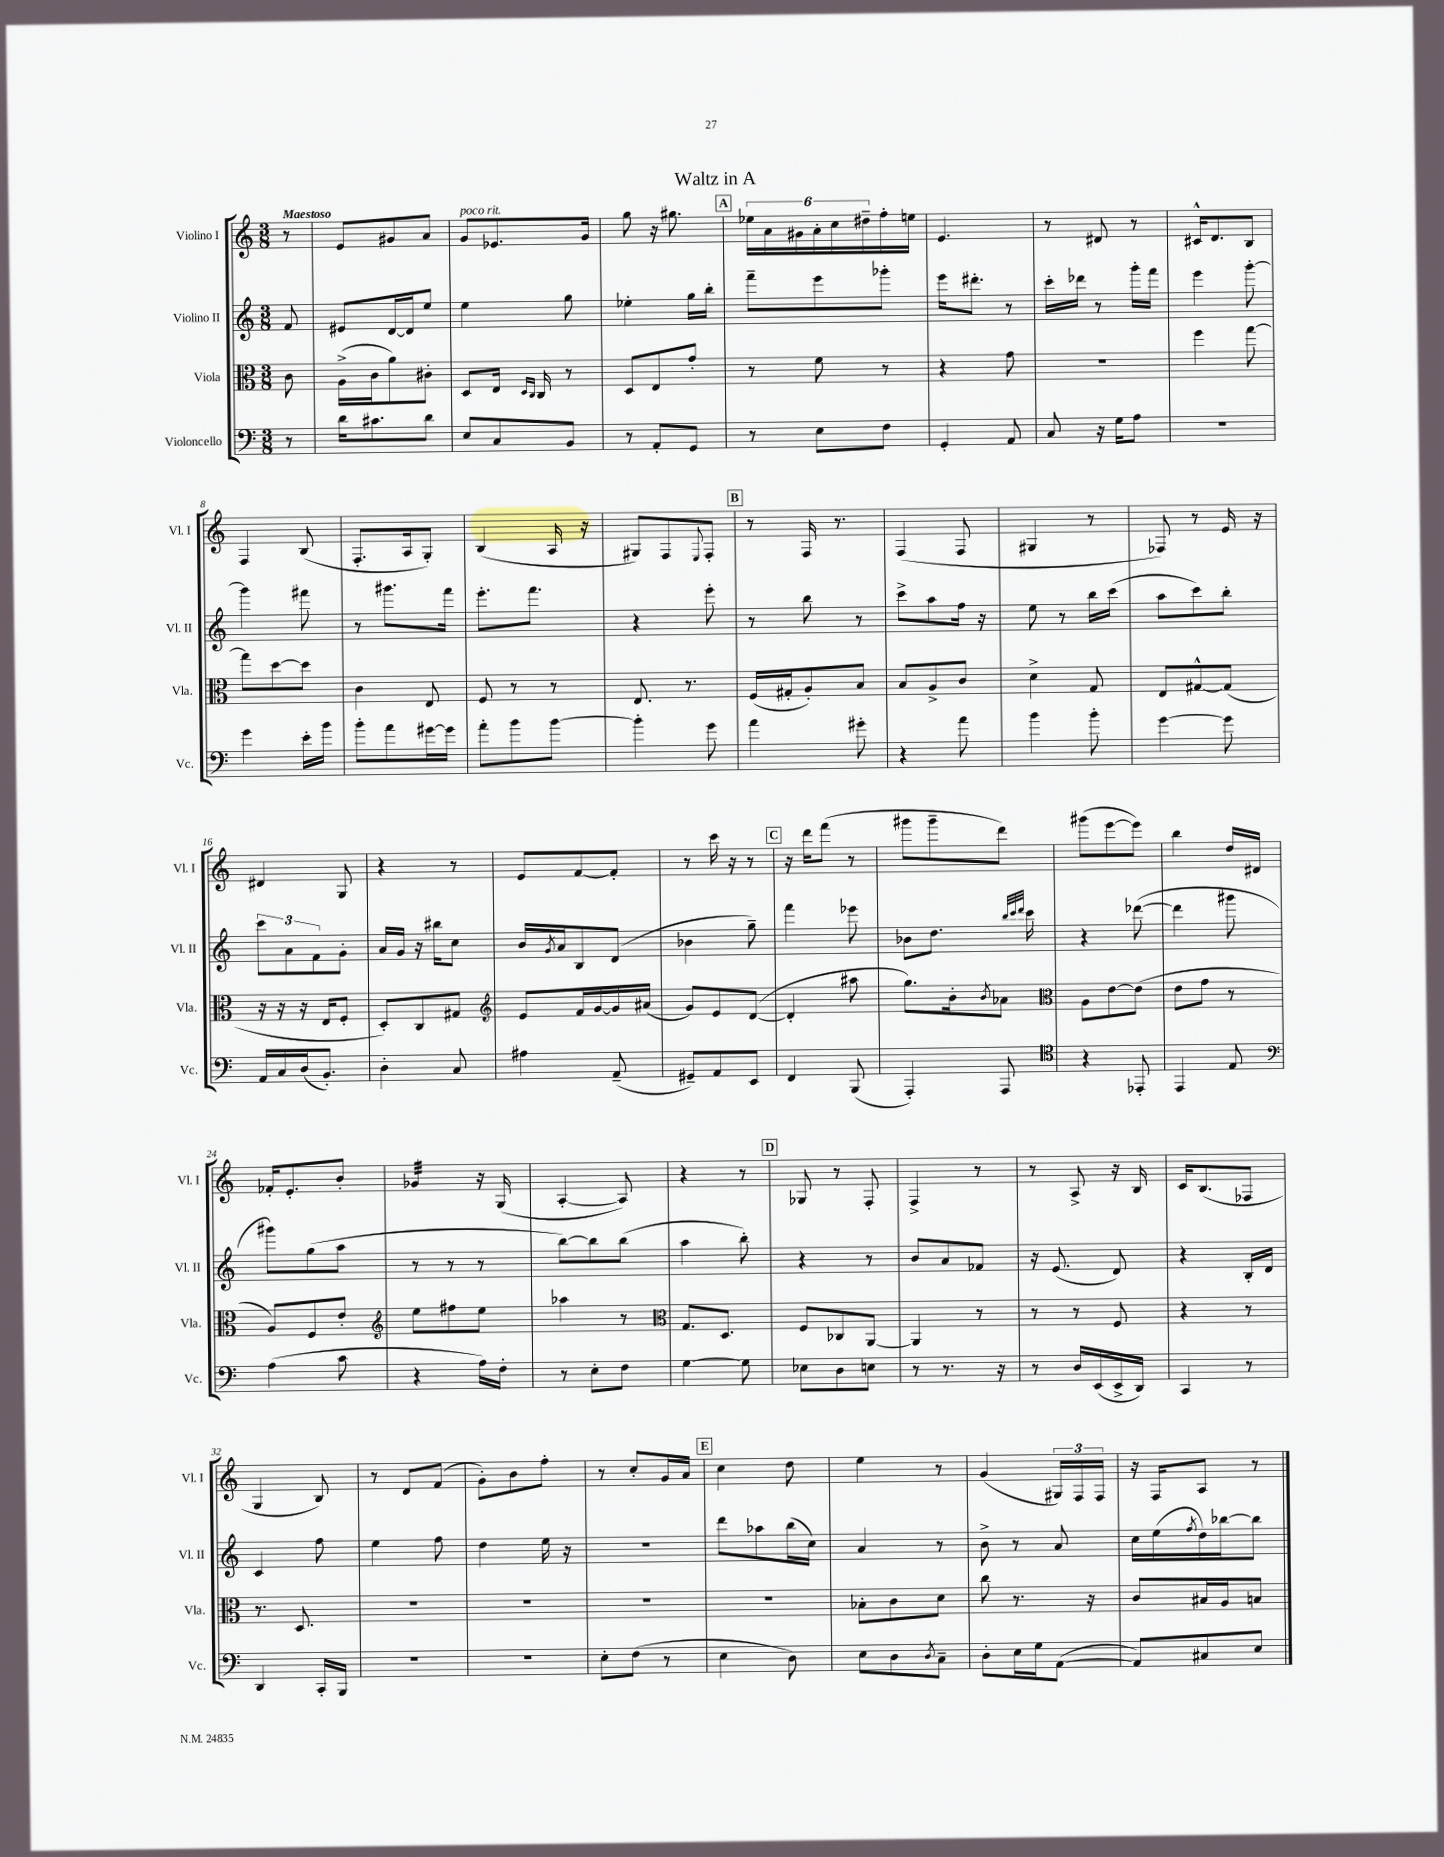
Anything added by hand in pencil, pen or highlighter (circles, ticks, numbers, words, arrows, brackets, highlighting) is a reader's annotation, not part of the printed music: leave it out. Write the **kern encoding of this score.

**kern	**kern	**kern	**kern
*staff4	*staff3	*staff2	*staff1
*clefF4	*clefC3	*clefG2	*clefG2
*k[]	*k[]	*k[]	*k[]
*M3/8	*M3/8	*M3/8	*M3/8
8r	8c	8f	8r
=	=	=	=
16d	(16A^	8e#	8e
8.c#	16c	.	.
.	8a)	[16d	8g#
.	.	16d]	.
8d	8c#'	8ee	8a
=	=	=	=
8E	8D	4ee	8g
8C	16E	.	8.e-
.	16qqD	.	.
.	16qqC	.	.
.	16C	.	.
8BB	8r	8gg	.
.	.	.	16g
=	=	=	=
8r	8D	4ee-'	8gg
8AA'	8E	.	16r
.	.	.	8.gg#
8GG	8g'	16gg	.
.	.	16bb'	.
=	=	=	=
8r	8r	8fff~	24ee-
.	.	.	24a
.	.	.	24g#
8E	8f	8eee	24a'
.	.	.	24cc
.	.	.	24dd#~
8F	8r	8ggg-'	16ff'
.	.	.	16ee
=	=	=	=
4GG'	4r	16eee	4.e
.	.	8.ddd#'	.
8AA	8g	8r	.
=	=	=	=
8C	4.r	16ccc'	8r
.	.	16ddd-	.
16r	.	8r	8d#
16G	.	.	.
8A	.	16ggg'	8r
.	.	16fff	.
=	=	=	=
4.r	4ff	4eee	16c#^^
.	.	.	8.d
.	[8gg	[8ggg'	8B
=	=	=	=
4g	8gg]	4ggg]	4F
.	[8dd	.	.
16e'	8dd]	8fff#	(8B
16b	.	.	.
=	=	=	=
8b'	4c	8r	8.F'
8a	.	8.ggg#	.
.	.	.	16A
[16g#	8E	.	8G')
16g#]	.	16fff	.
=	=	=	=
8a'	8F	8.eee'	(4B
8b	8r	.	.
.	.	8.fff	.
[8b	8r	.	16A
.	.	.	16r
=	=	=	=
4b']	8.E	4r	8G#)
.	.	.	8F
.	8.r	.	.
.	.	.	8qqE
8g	.	8eee'	8F'
=	=	=	=
4a	(16F	8r	8r
.	16G#'	.	.
.	8A')	8bb	16F
.	.	.	8.r
8g#'	8B	8r	.
=	=	=	=
4r	8B	8ccc^	(4F
.	8A^	8aa	.
8a	8c	16ff	8F
.	.	16r	.
=	=	=	=
4b	4d^	8ee	4G#
.	.	8r	.
8b'	8G	16bb	8r
.	.	(16ccc	.
=	=	=	=
[4g	8E	8aa	8F-)
.	[8G#^^	8ccc)	8r
8g]	(8G#]	8bb'	16e
.	.	.	16r
=	=	=	=
16AA	16r	12ccc	4d#
16C	16r	.	.
.	.	12a	.
(16D	16r	.	.
.	.	12f	.
8.BB')	16E	.	.
.	8F'	8g'	8G
=	=	=	=
4D'	8D')	16a	4r
.	.	16g	.
.	8C	16r	.
.	.	16bb#	.
8C	8G#	8cc	8r
=	=	=	=
*	*clefG2	*	*
4A#	8e	16b	8e
.	.	8qg	.
.	.	16a	.
.	16f	8B	[8f
.	[16g	.	.
(8AA~	16g]	(8d	8f']
.	(16a#	.	.
=	=	=	=
8GG#~)	8g)	4b-	8r
8AA	8e	.	16ccc
.	.	.	16r
8EE	([8d	8gg~)	8r
=	=	=	=
4FF	4d']	4fff	16r
.	.	.	16ddd
.	.	.	(8fff
(8BBB	8aa#	8eee-	8r
=	=	=	=
4AAA')	8.gg)	8b-	8ggg#
.	.	8.dd	8ggg#~
.	16b'	.	.
.	8qb	.	.
8AAA	8a-	.	8ddd)
.	.	32qqbb	.
.	.	32qqccc	.
.	.	32qqddd	.
.	.	16ccc	.
=	=	=	=
*clefC4	*clefC3	*	*
4r	8A	4r	(8ggg#
.	[8e	.	[8eee
8EE-'	(8e]	([8ddd-	8eee])
=	=	=	=
4EE	8e	4ddd-]	4bb
.	8g	.	.
8E	8r	8ggg#	16dd
.	.	.	16d#
=	=	=	=
*clefF4	*	*	*
(4A	8A)	8ggg#)	16f-'
.	.	.	8.e'
.	8F	(8gg	.
8c	8e'	8aa	8b'
=	=	=	=
*	*clefG2	*	*
4r	8ee	8r	4g-
.	8ff#	8r	.
16A)	8ee	8r	16r
16F'	.	.	(16G
=	=	=	=
8r	4aa-	[8bb)	[4A'
8E'	.	8bb]	.
8F	8r	(8bb	8A])
=	=	=	=
*	*clefC3	*	*
[4G	8.G	4aa	4r
.	8.D	.	.
8G]	.	8bb')	8r
=	=	=	=
8E-	8F	4r	8G-
8D	8C-	.	8r
8E	[8AA	8r	8F'
=	=	=	=
8r	4AA]	8b	4F^
8.r	.	8a	.
.	8r	8f-	8r
16r	.	.	.
=	=	=	=
8r	8r	16r	8r
.	.	(8.e	.
16D	8r	.	8A^
(16EE	.	.	.
16EE^	8F	8d)	16r
16DD)	.	.	16B
=	=	=	=
4CC	4r	4r	16c
.	.	.	(8.B
8r	8r	16B'	8F-
.	.	16d	.
=	=	=	=
4DD	8.r	4c	4G
.	8.D	.	.
16CC'	.	8ff	8B)
16BBB	.	.	.
=	=	=	=
4.r	4.r	4ee	8r
.	.	.	8d
.	.	8ff	(8f
=	=	=	=
4.r	4.r	4dd	8g')
.	.	.	8b
.	.	16ee	8ff'
.	.	16r	.
=	=	=	=
8E'	4.r	4.r	8r
(8F	.	.	8cc'
8r	.	.	16g
.	.	.	16a
=	=	=	=
4E	4.r	8ddd	4cc
.	.	8aa-	.
8D)	.	(16bb	8dd
.	.	16cc)	.
=	=	=	=
8E	8B-'	4a	4ee
8D	8c	.	.
8qD	.	.	.
8C~	8d	8r	8r
=	=	=	=
8D'	8cc	8b^	(4g
16E	8.r	8r	.
16G	.	.	.
([8AA	.	8a	24G#)
.	.	.	24F
.	16r	.	.
.	.	.	24F
=	=	=	=
8AA])	8c	16cc	16r
.	.	(16ee	16F
.	.	8qff	.
8C#	16B#	16dd)	8A
.	16A	[16bb-	.
8E	8B	8bb-]	8r
==	==	==	==
*-	*-	*-	*-
